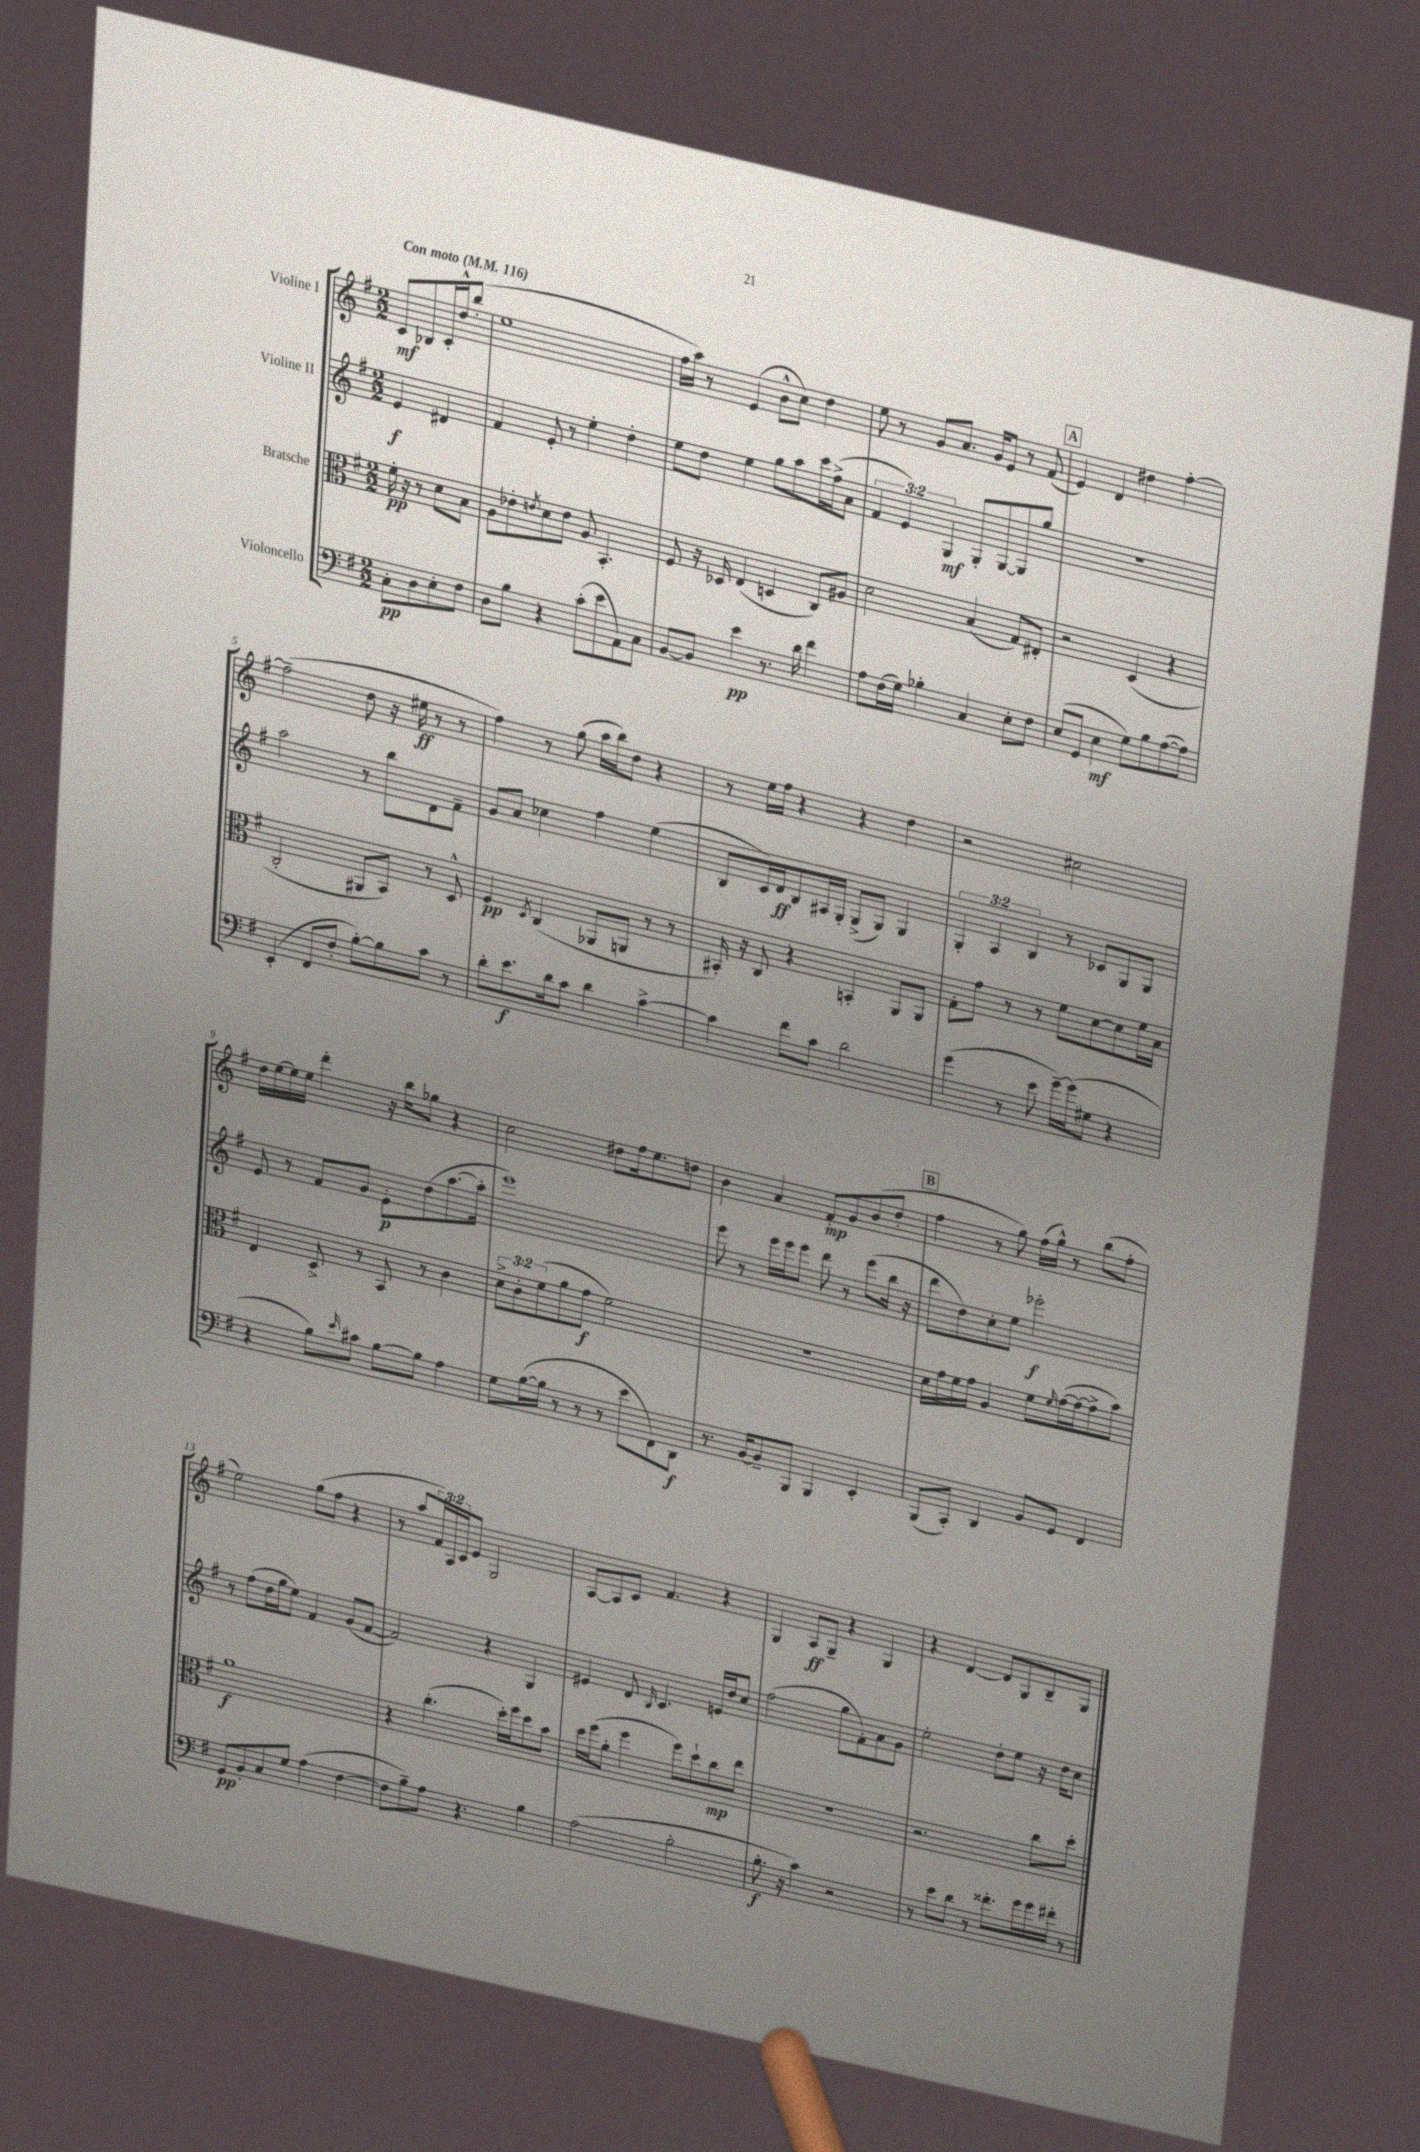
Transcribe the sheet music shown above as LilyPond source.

<<
\new StaffGroup <<
\new Staff = "s0" \with { instrumentName = "Violine I" } {
    \clef treble \key g \major \numericTimeSignature \time 2/2 \override Staff.TupletNumber.text = #tuplet-number::calc-fraction-text \partial 2 \tempo "Con moto" 4 = 116
    c'8\mf bes8 c'16-. d''16-^ b''8-.( |
    e''1 |
    fis''16 a''16) r8 e'4( b'8-^ c''8) d''4 |
    e''8 r8 g'8 a'8. g'16 e'8 r8 fis'8( |
    \mark \markup { \box "A" } e'4) d'4 dis''4 fis''4~-. |
    fis''2--( d''8 r16 eis''16\ff r8 r8 |
    fis''4) r8 g''8( a''16 b''16) d''8 r4 |
    r8 e''16 fis''16 r4 r4 d''4 |
    r2 cis''2 |
    d''16 e''16~ e''16 e''16 d'''4-. r16 b''16 ges''8 r4 |
    c''2 dis''8 fis''16 e''8. d''8 |
    b'4 a'4 fis'8-.\mp g'8 b'8( d''8-. |
    \mark \markup { \box "B" } fis''4 r8 g''8) fis''16( g''16-^) r8 b''8( fis''8-. |
    e''2) g''8( fis''8 r4 |
    r8 a''8 \tuplet 3/2 { fis'16) a16 c'16 } e'8 g2 |
    a8~ a8 c'8 fis'4. r4 |
    g4 a8\ff g8-- r4 g4 |
    r4 d'4~ d'8 g8 b8-- g8 \bar "|." |
}
\new Staff = "s1" \with { instrumentName = "Violine II" } {
    \clef treble \key g \major \numericTimeSignature \time 2/2 \override Staff.TupletNumber.text = #tuplet-number::calc-fraction-text \partial 2
    e'4\f dis'4 |
    fis'4 e'8-. r8 e''4-. d''4-. |
    e''8 d''8 e''4 g''8 a''8 c'''16 fis''16->( a'8 |
    \tuplet 3/2 { fis'4 e'4) g4\mf } g8-. g8~ g8 g''8 |
    \mark \markup { \box "A" } r1 |
    a''2 r8 b''8 d'8 fis'8-- |
    g'8 a'8 ces''4 fis''4 e''4( |
    b8 c'16) d'16\ff b8 ais16 g16-. g8->( g8) g4 |
    \tuplet 3/2 { g4-. a4 b4 } r8 ces'8 g8 g8 |
    e'8 r8 fis'8 g'8 e'8-.\p d''8( a''8.~ a''16-. |
    e'''1) |
    e'''8 r8 e'''16 e'''16 e'''8 d'''8 r8 e'''8( b''16 r16 |
    \mark \markup { \box "B" } d'''8 d''8) c''8-. e''8 ees'''2-.\f |
    r8 fis''8( d''16 g''16 e''8) fis'4 g'8( fis'8~ |
    fis'2) r4 g4 |
    eis'4 d'8 \grace { b16 } c'4. e'16 d''16 c''8 |
    fis''2( g''8 fis'8-.) a'8 g'8 |
    e''2-. d''8-. e''8 r16 d''16 c''8 \bar "|." |
}
\new Staff = "s2" \with { instrumentName = "Bratsche" } {
    \clef alto \key g \major \numericTimeSignature \time 2/2 \override Staff.TupletNumber.text = #tuplet-number::calc-fraction-text \partial 2
    fis'16-.\pp r16 r8 d'8 b8 |
    a8 ees'8-. \acciaccatura { e'8 } d'8 e'8 a8 b,4.-. |
    fis8 r16 des16 e4( d4 c8) ais8 |
    d'2 b4( g8) eis8-. |
    \mark \markup { \box "A" } r2 d4( r4 |
    c2-. ais,8 b,8) r8 d8-^ |
    fis4\pp \acciaccatura { d8 } c4( aes,8 a,8 r8 r8 |
    bis,16-.) r16 c8 r4 b,4-. a,8 a,8 |
    g8-. g'8 r8 r8 fis'8 d'8~ d'8 fis'16 b16 |
    e4 d8-> r8 b,8 r8 c'4 |
    \tuplet 3/2 { d'8-> c'8-. fis'8( } a'8 g'8\f fis'2) |
    R1 |
    \mark \markup { \box "B" } d'16 g'16 fis'16 g'16 a4 fis'8 \grace { fis'16 } g'16~( g'16~ g'8-> b'8) |
    a'1\f |
    r4 c''4.-.( d''16-.) fis''16 d''8 b'8 |
    d''16 fis''16( a'8-. fis''4 fis''8) d''8-! c''8\mp e''8 |
    R1 |
    r2. c''8 d''8-. \bar "|." |
}
\new Staff = "s3" \with { instrumentName = "Violoncello" } {
    \clef bass \key g \major \numericTimeSignature \time 2/2 \partial 2
    c8-.\pp d8 e8-. fis8 |
    d8 b8 r4 c'8-.( e'8 a,8) c8 |
    b,8~ b,8 e'4\pp r8. d'16 fis'4 |
    a8 fis16( g16) bes4-. c4 e8-. fis8 |
    \mark \markup { \box "A" } e8( g,8 e4\mf g8) b8 a8~( a8) |
    e,4-.( fis,8 fis8-. b8~-.) b8 c'8 r8 |
    d'8-. e'8.\f d'16 c'8 d'4 c'4~-> |
    c'4 fis'8 c'8 d'2 |
    g'4( r8 e'8 g'16~--) g'16( gis8 r4 |
    r4 b8) \grace { e'16 } cis'8 b8~ b8 a4 |
    g8 b16~( b16 r8 r8 r8 e'8 fis,8) d,8\f |
    r8. b,16~ b,8-- b,,8 b,,4 e,4-. |
    \mark \markup { \box "B" } b,,8( c,8-.) d,4 b,8 g,8 fis,4 |
    g,8\pp b,8-. c8 g8 a4( fis4~ |
    fis8 b8--) a8 r4. b4 |
    a2( b2-. |
    b8.-.\f r16 c'4) r2 |
    r8 e'8 d'8 r8 fisis'8.-. g'16 g'16 fis'16-. r8 \bar "|." |
}
>>
>>
